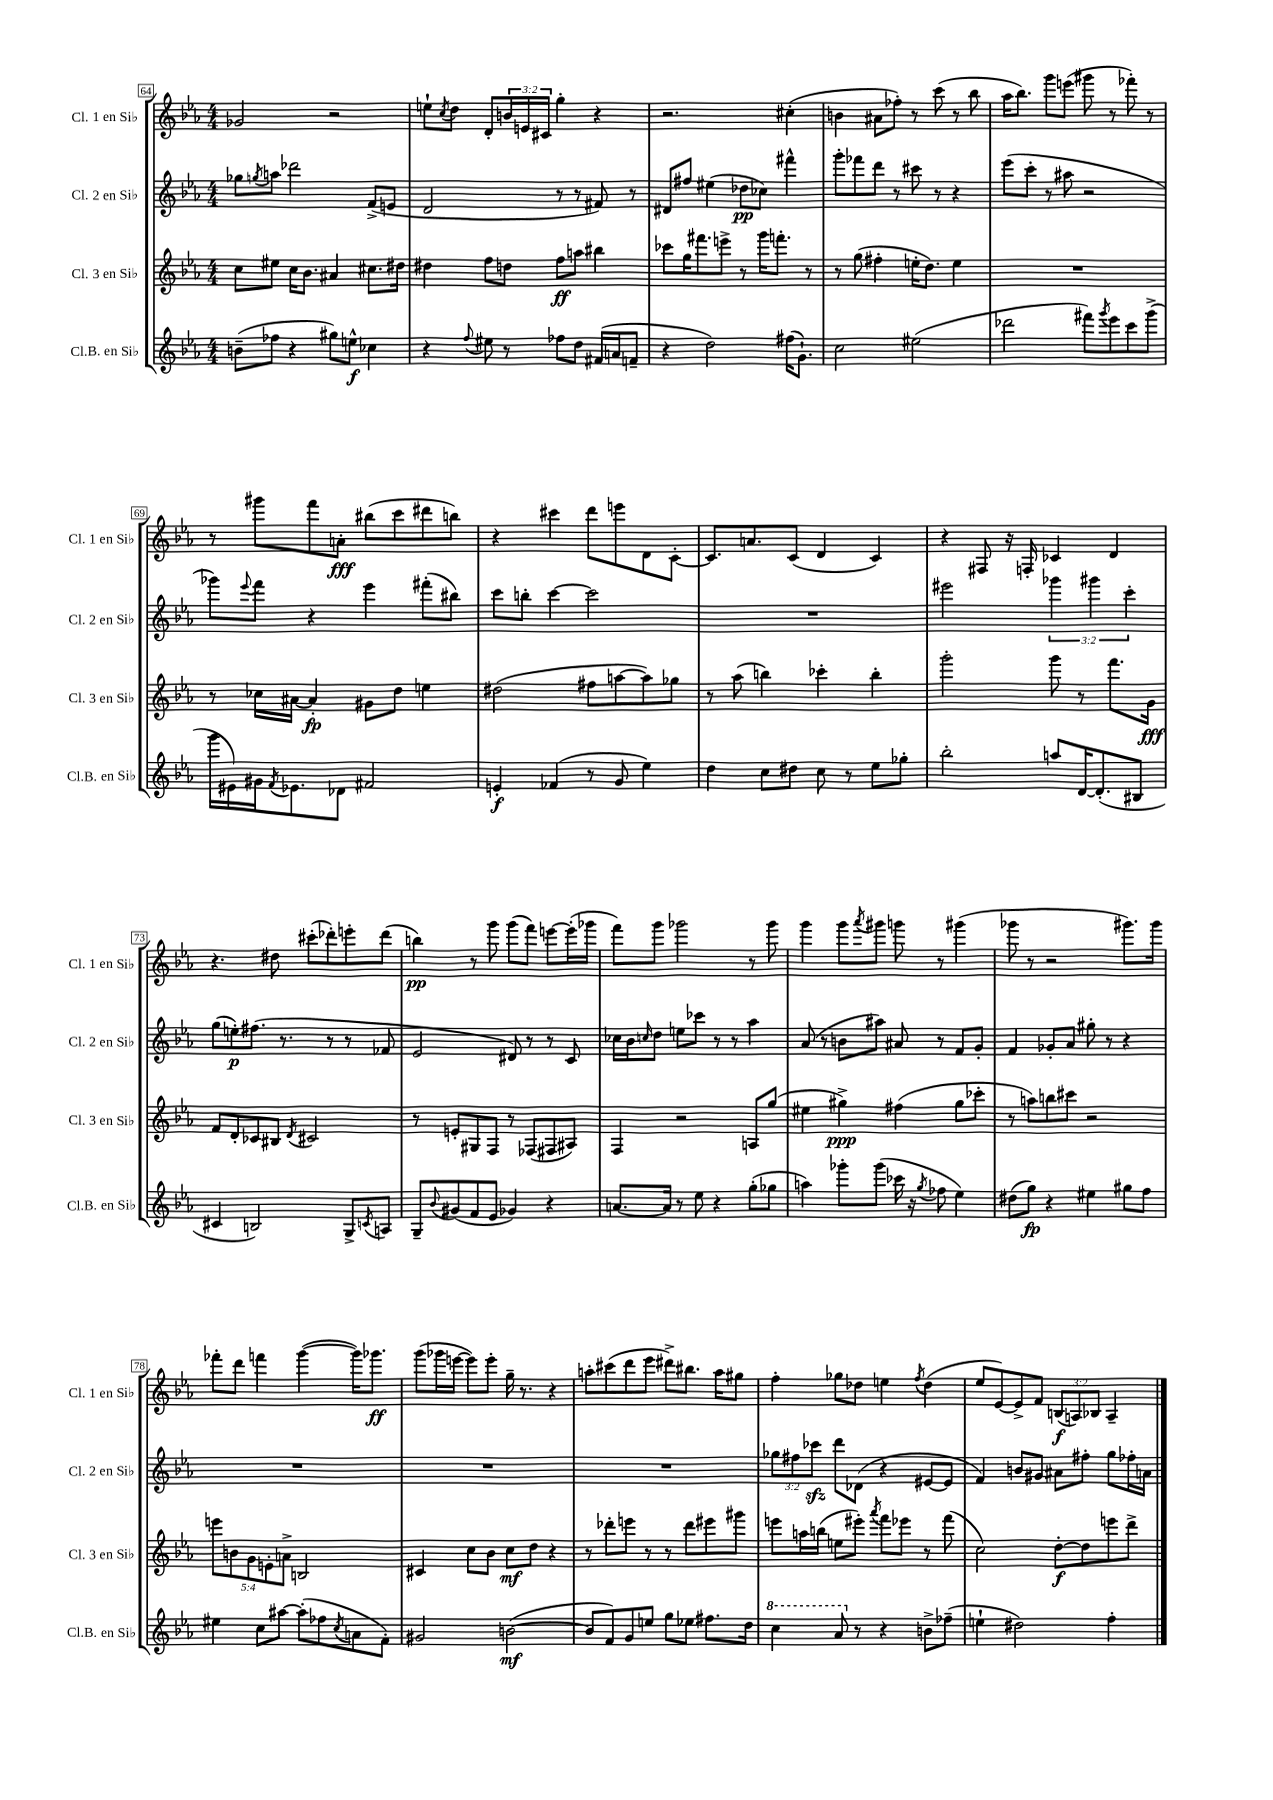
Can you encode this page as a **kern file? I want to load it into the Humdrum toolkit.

**kern	**kern	**kern	**kern
*staff4	*staff3	*staff2	*staff1
*clefG2	*clefG2	*clefG2	*clefG2
*k[b-e-a-]	*k[b-e-a-]	*k[b-e-a-]	*k[b-e-a-]
*M4/4	*M4/4	*M4/4	*M4/4
(8b~	8cc	8gg-	2g-
.	.	8qgg	.
8ff-	8ee#	8aa	.
4r	16cc	2ddd-	.
.	8.b-	.	.
8gg#)	4a#	.	2r
8ee^^	.	.	.
4cc-	8.cc#	(8f^	.
.	.	8e	.
.	16dd#	.	.
=	=	=	=
4r	4dd#	2d	8ee`
.	.	.	8qcc
.	.	.	8dd
8qqff	.	.	.
8ee#	8ff	.	8d'
8r	8dd	.	24b
.	.	.	24e
.	.	.	24c#
8ff-	8ff	8r	4gg'
8dd	8aa	8r	.
(16f#	4bb#	8f#)	4r
16a	.	.	.
8f~	.	8r	.
=	=	=	=
4r	8ccc-	8d#	2.r
.	16gg	8ff#	.
.	8.fff#	.	.
2dd)	.	(4ee#	.
.	8eee^	.	.
.	8r	8dd-	.
.	16ggg	8cc-)	.
.	8.fff'	.	.
(16ff#	.	4fff#^^	(4cc#'
8.g`)	.	.	.
.	8r	.	.
=	=	=	=
2cc	8r	8ggg'	4b
.	(8gg	8fff-	.
.	4ff#'	8ddd	8a#
.	.	8r	8ff-')
(2ee#	16ee'	8ccc#	8r
.	8.dd)	.	.
.	.	8r	(8ccc
.	4ee	4r	8r
.	.	.	8bb-
=	=	=	=
2ddd-	1r	(8eee-	16aa-
.	.	.	8.bb-)
.	.	8ccc'	.
.	.	8r	8ggg
.	.	8aa#	(8eee
8fff#)	.	2r	8ggg#
8qggg	.	.	.
8eee-	.	.	8r
8ccc	.	.	8fff-')
(8ggg^	.	.	8r
=	=	=	=
16ggg	8r	8ggg-)	8r
16e#)	.	.	.
.	.	8qqeee-	.
16g#	16cc-	8fff	8ggg#
8qf	.	.	.
8.e-	[16a#	.	.
.	4a#']	4r	8fff
8d-	.	.	8a'
2f#	8g#	4eee-	(8bb#
.	8dd	.	8ccc
.	4ee	(8fff#'	8ddd#
.	.	8bb#)	8bb)
=	=	=	=
4e'	(2dd#	8ccc	4r
.	.	8bb'	.
(4f-	.	[4ccc	4ccc#
8r	8ff#	2ccc]	8ddd
8g	[8aa	.	8eee
4ee-)	8aa])	.	8d
.	8gg-	.	[8c'
=	=	=	=
4dd	8r	1r	8.c]
.	(8aa-	.	.
.	.	.	8.a
8cc	4bb)	.	.
8dd#	.	.	(8c
8cc	4ccc-'	.	4d
8r	.	.	.
8ee-	4bb'	.	4c)
8gg-'	.	.	.
=	=	=	=
2bb-'	2ggg'	2eee#	4r
.	.	.	8F#
.	.	.	16r
.	.	.	16F'
8aa	8ggg	6ggg-	4c-
[16d	8r	.	.
.	.	6ggg#	.
(8.d']	.	.	.
.	8.fff	.	4d
.	.	6ccc'	.
8B#	.	.	.
.	16g	.	.
=	=	=	=
4c#	8f	(8gg	4.r
.	8d'	8ee')	.
2B)	8c-	(8.ff#	.
.	8B#	.	8dd#
.	.	8.r	.
.	8qd	.	.
.	2c#	.	(8ccc#'
.	.	8r	8ddd-')
8G^	.	8r	8eee'
8qc	.	.	.
8A	.	8f-	(8ddd-
=	=	=	=
8G~	8r	2e-	4bb)
8qqb-	.	.	.
(8g#	8e'	.	.
8f	8G#	.	8r
8e-	8F	.	8ggg
4g-)	8r	8d#)	(8ggg
.	(8F-	8r	8fff)
4r	8F#	8r	[8eee
.	8A#)	8c	(16eee']
.	.	.	16ggg-
=	=	=	=
[8.a	4F	16cc-	8fff)
.	.	16b-	.
.	.	16qqcc	.
.	.	8dd	8ggg
16a]	.	.	.
8r	2r	8ee	2ggg-
8ee-	.	8ccc-	.
4r	.	8r	.
.	.	8r	.
(8gg'	8A	4aa-	8r
8gg-	(8gg	.	8ggg-
=	=	=	=
4aa)	4ee#	(8a-	4ggg
.	.	8r	.
8ggg-'	4gg#^)	8b	8ggg
.	.	.	8qaaa-
(8ggg-	.	8aa#)	8ggg#
16ccc-	(4ff#	8a#	8ggg
16r	.	.	.
8qgg	.	.	.
8ff-	.	8r	8r
4ee-)	8gg#	8f	(4ggg#
.	8ccc-'	8g'	.
=	=	=	=
(8dd#	8r	4f	8ggg-
8gg)	8aa)	.	8r
4r	8bb	8g-'	2r
.	8ccc#	8a-	.
4ee#	2r	8gg#'	.
.	.	8r	.
8gg#	.	4r	8.ggg#)
8ff	.	.	.
.	.	.	16ggg#
=	=	=	=
4ee#	10eee	1r	8fff-'
.	10b	.	.
.	.	.	8ddd
.	10g	.	.
8cc	.	.	4fff
.	10e'	.	.
[8aa#	.	.	.
.	10a^	.	.
(8aa#']	2B	.	([4ggg
8ff-	.	.	.
8qcc	.	.	.
8a	.	.	16ggg])
.	.	.	8.ggg-
8f')	.	.	.
=	=	=	=
2g#	4c#	1r	(8ggg
.	.	.	16ggg-
.	.	.	[16eee
.	8cc	.	8eee])
.	8b-	.	8eee'
([2b	8cc	.	16gg~
.	.	.	8.r
.	8dd	.	.
.	4r	.	4r
=	=	=	=
8b]	8r	1r	8aa'
8f)	8ddd-'	.	(8ccc#
8g	8eee	.	8ddd
8ee	8r	.	8eee-
8gg	8r	.	8ddd#^)
8ee-	8ddd-	.	8.bb#
8.ff#	8eee#	.	.
.	.	.	16aa
.	8ggg#	.	8gg#
16dd	.	.	.
=	=	=	=
4ccc	8eee	12gg-	4ff'
.	.	12ff#	.
.	16aa	.	.
.	.	12ccc-	.
.	(16bb	.	.
8aa-	8ee	8ddd	8gg-
8r	8eee#')	(8d-	8dd-
.	8qaaa-	.	.
4r	8fff	4r	4ee
.	8eee-	.	.
.	.	.	8qff
8b^	8r	[8e#	(4dd-
(8ff-~	(8fff	8e#]	.
=	=	=	=
4ee`	2cc)	4f)	8ee-
.	.	.	[8e-)
2dd#)	.	8b	8e-^]
.	.	8g#	8f
.	[8dd'	8a#	(12B
.	.	.	12A)
.	8dd]	8ff#'	.
.	.	.	12B-
4ff'	8eee	8gg	4A~
.	8ddd^	16ff-'	.
.	.	16a	.
==	==	==	==
*-	*-	*-	*-
